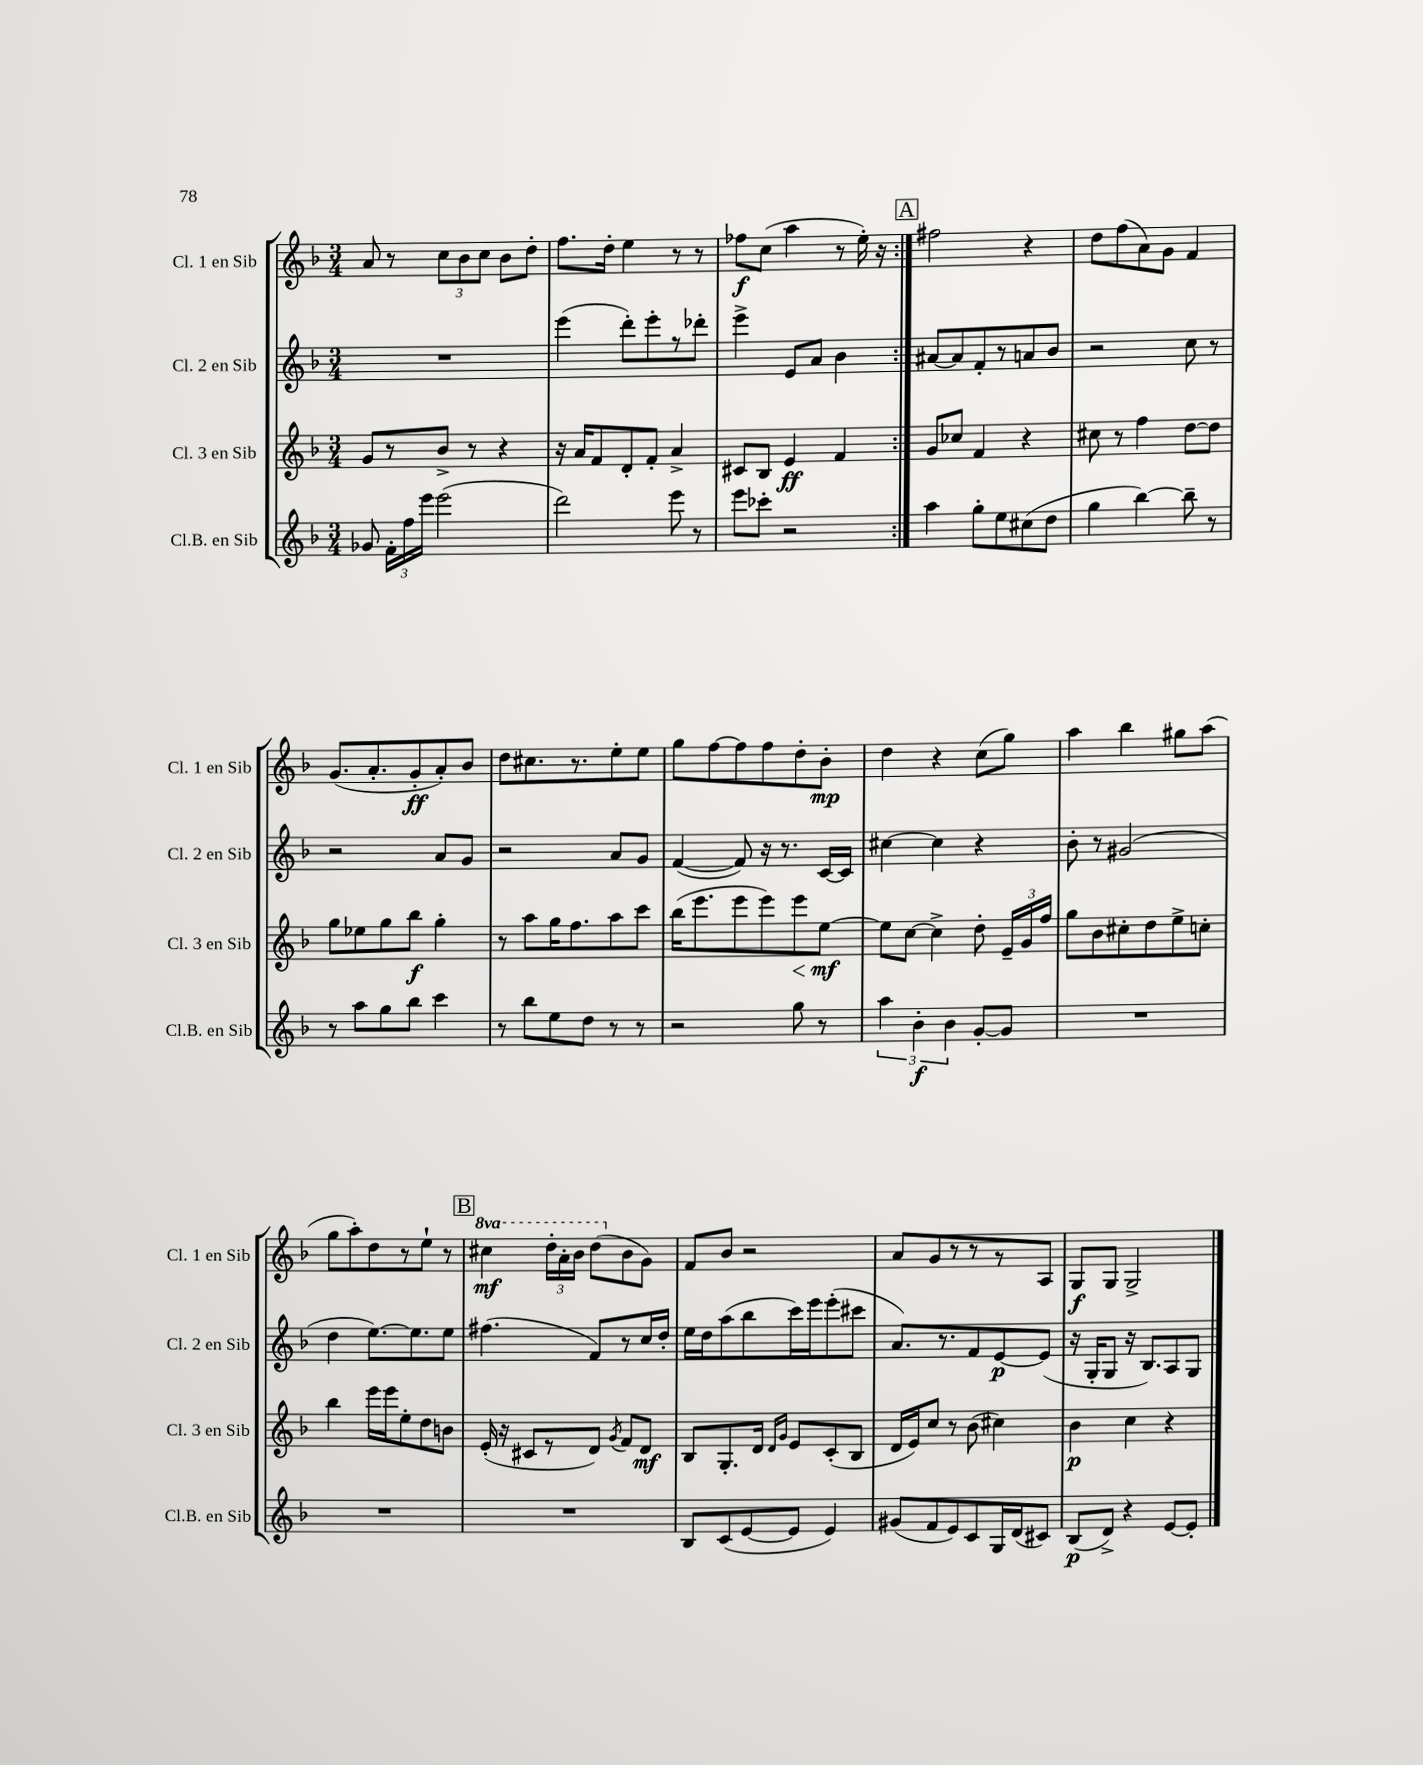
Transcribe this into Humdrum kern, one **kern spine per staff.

**kern	**kern	**kern	**kern
*staff4	*staff3	*staff2	*staff1
*clefG2	*clefG2	*clefG2	*clefG2
*k[b-]	*k[b-]	*k[b-]	*k[b-]
*M3/4	*M3/4	*M3/4	*M3/4
8g-	8g	2.r	8a
24f'	8r	.	8r
24ff	.	.	.
24eee	.	.	.
(2eee	8b-^	.	12cc
.	.	.	12b-
.	8r	.	.
.	.	.	12cc
.	4r	.	8b-
.	.	.	8dd'
=	=	=	=
2ddd)	16r	(4eee	8.ff
.	16a	.	.
.	8f	.	.
.	.	.	16dd'
.	8d'	8ddd')	4ee
.	8f'	8eee'	.
8eee	4a^	8r	8r
8r	.	8ddd-'	8r
=	=	=	=
8eee	8c#	4eee^	8ff-
8ccc-'	8B-	.	(8cc
2r	4e	8e	4aa
.	.	8a	.
.	4f	4b-	8r
.	.	.	16ee')
.	.	.	16r
=:|!	=:|!	=:|!	=:|!
4aa	8g	[8a#	2ff#
.	8cc-	8a#]	.
8gg'	4f	8f'	.
8ee	.	8r	.
(8cc#	4r	8a	4r
8dd	.	8b-	.
=	=	=	=
4gg	8cc#	2r	8dd
.	8r	.	(8ff
[4bb-)	4ff	.	8a)
.	.	.	8g
8bb-~]	[8dd	8cc	4f
8r	8dd]	8r	.
=	=	=	=
8r	8gg	2r	(8.g
8aa	8ee-	.	.
.	.	.	8.a'
8gg	8gg	.	.
8bb-	8bb-	.	8g'
4ccc	4gg'	8a	8a')
.	.	8g	8b-
=	=	=	=
8r	8r	2r	8dd
8bb-	8aa	.	8.cc#
8ee	16gg	.	.
.	8.ff	.	8.r
8dd	.	.	.
8r	8aa	8a	8ee'
8r	8ccc	8g	8ee
=	=	=	=
2r	(16bb-	([4f	8gg
.	8.eee	.	.
.	.	.	[8ff
.	8eee	8f])	8ff]
.	8eee)	16r	8ff
.	.	8.r	.
8gg	8eee	.	8dd'
8r	[8ee	[16c	8b-'
.	.	16c]	.
=	=	=	=
6aa	8ee]	[4cc#	4dd
.	[8cc	.	.
6b-'	.	.	.
.	4cc^]	4cc#]	4r
6b-	.	.	.
[8g'	8dd'	4r	(8cc
8g]	24e~	.	8gg)
.	24g	.	.
.	24ff	.	.
=	=	=	=
2.r	8gg	8b-'	4aa
.	8b-	8r	.
.	8cc#'	(2g#	4bb-
.	8dd	.	.
.	8ee^	.	8gg#
.	8cc'	.	(8aa
=	=	=	=
2.r	4bb-	4dd	8gg
.	.	.	8aa')
.	16eee	[8.ee)	8dd
.	16eee	.	.
.	8ee'	.	8r
.	.	8.ee]	.
.	8dd	.	8ee`
.	8b	8ee	8r
=	=	=	=
2.r	(16e'	(4.ff#	4ccc#
.	16r	.	.
.	8c#	.	.
.	8r	.	24ddd'
.	.	.	24aa'
.	.	.	24bb-
.	8d)	8f)	(8ddd
.	8qg	.	.
.	8f	8r	8b-
.	8d	16cc	8g)
.	.	16dd'	.
=	=	=	=
8B-	8B-	16ee	8f
.	.	16dd	.
(8c	8.G'	(8aa	8b-
[8e	.	8bb-	2r
.	16d	.	.
.	16qqd	.	.
.	16qqg	.	.
8e]	8e	16ccc)	.
.	.	16eee	.
4e)	(8c'	(8eee'	.
.	8B-	8ccc#	.
=	=	=	=
(8g#	16d	8.a)	8a
.	16e)	.	.
8f	8cc	.	8g
.	.	8.r	.
8e)	8r	.	8r
8c	(8b-	8f	8r
16G	4cc#)	[8e	8r
(16d	.	.	.
8c#)	.	(8e]	8A
=	=	=	=
(8B-	4b-	16r	8G
.	.	16G'	.
8d^)	.	8G	8G
4r	4cc	16r	2G^
.	.	8.B-)	.
[8e	4r	8A	.
8e']	.	8G	.
==	==	==	==
*-	*-	*-	*-
